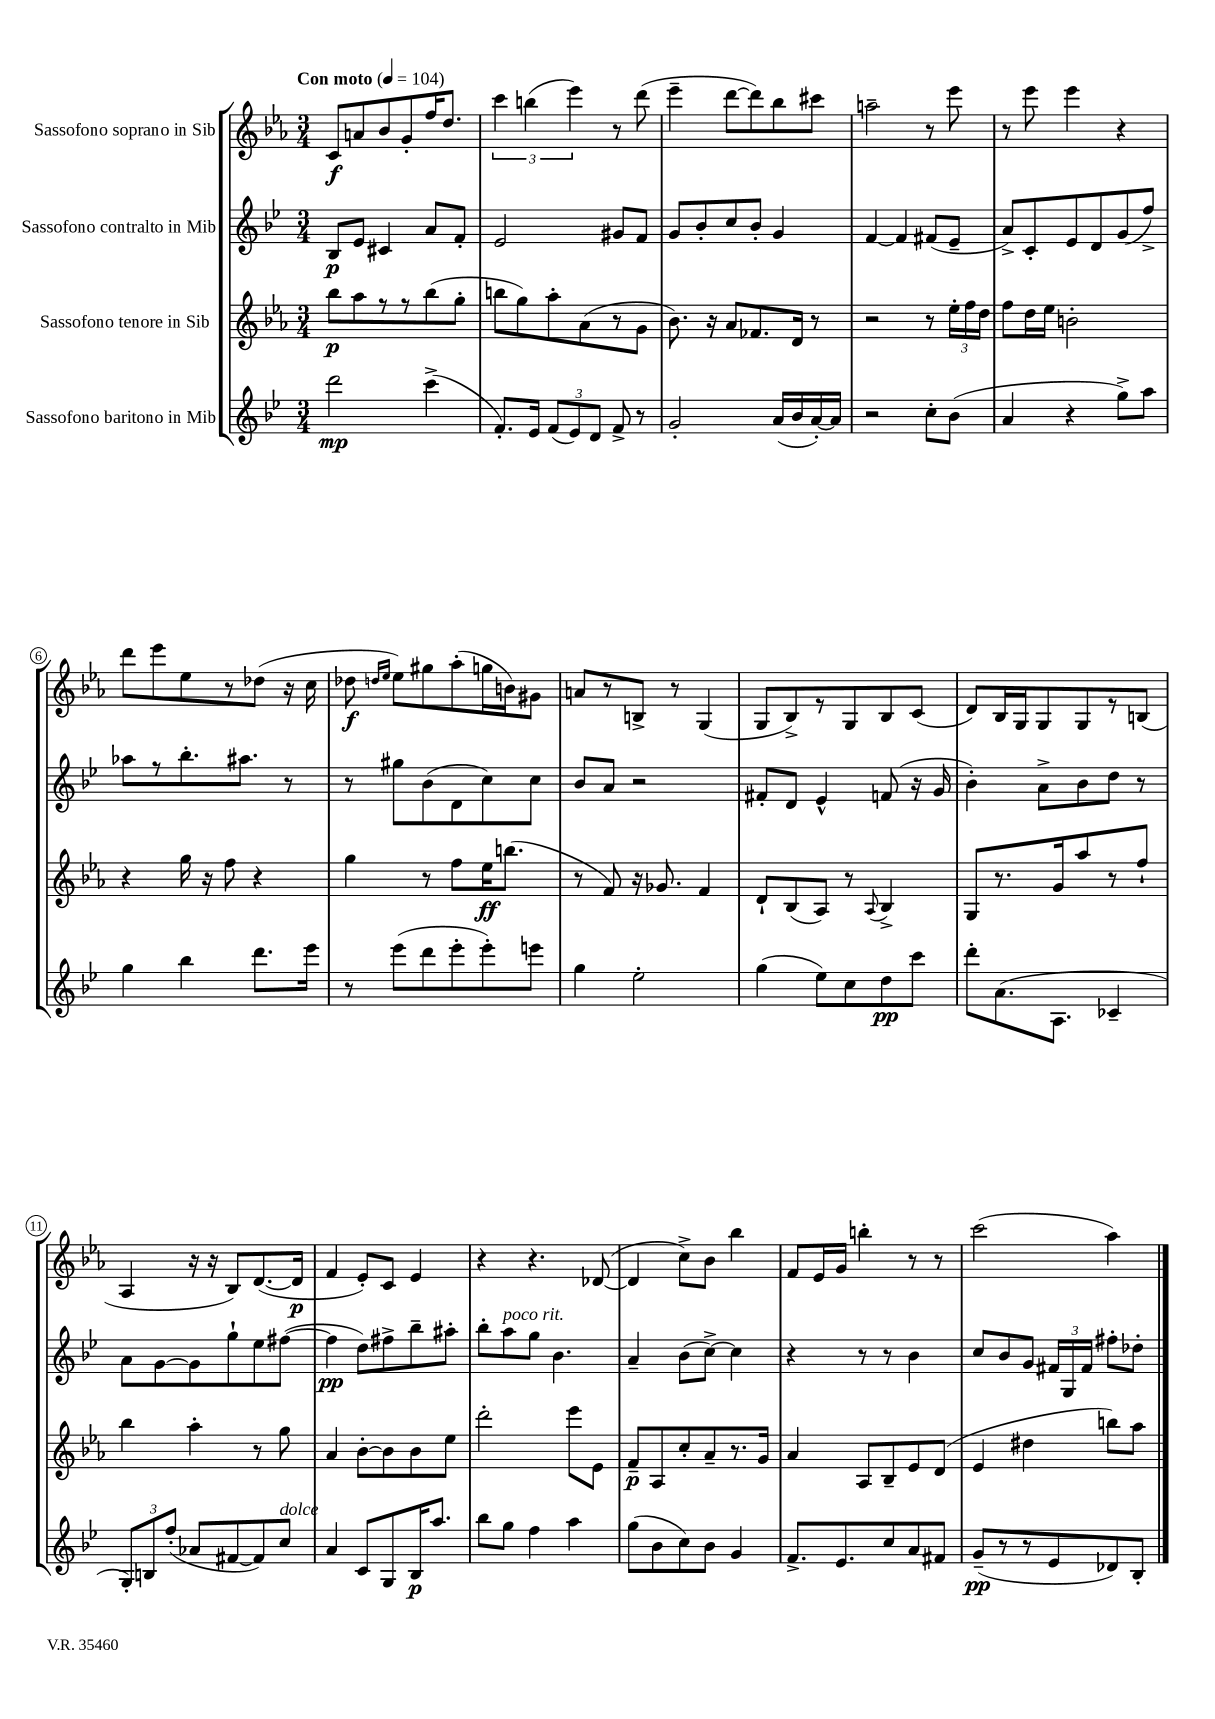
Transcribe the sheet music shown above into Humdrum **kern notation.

**kern	**kern	**kern	**kern
*staff4	*staff3	*staff2	*staff1
*clefG2	*clefG2	*clefG2	*clefG2
*k[b-e-]	*k[b-e-a-]	*k[b-e-]	*k[b-e-a-]
*M3/4	*M3/4	*M3/4	*M3/4
*MM104	*MM104	*MM104	*MM104
2ddd	8bb-	8B-	8c
.	8aa-	8e-	8a
.	8r	4c#	8b-
.	8r	.	8g'
(4ccc^	(8bb-	8a	16ff
.	.	.	8.dd
.	8gg'	8f'	.
=	=	=	=
8.f')	8bb	2e-	6ccc
.	8gg)	.	.
.	.	.	(6bb
16e-	.	.	.
(12f	8aa-'	.	.
12e-)	.	.	6eee-)
.	(8a-	.	.
12d	.	.	.
8f^	8r	8g#	8r
8r	8g	8f	(8ddd
=	=	=	=
2g'	8.b-)	8g	4eee-~
.	.	8b-'	.
.	16r	.	.
.	8a-	8cc	[8ddd
.	8.f-	8b-'	8ddd])
(16a	.	4g	8bb-
16b-	16d	.	.
[16a')	8r	.	8ccc#
16a]	.	.	.
=	=	=	=
2r	2r	[4f	2aa~
.	.	4f]	.
8cc'	8r	(8f#	8r
(8b-	24ee-'	8e-~	8eee-
.	24ff	.	.
.	24dd	.	.
=	=	=	=
4a	8ff	8a^)	8r
.	16dd	8c'	8eee-
.	16ee-	.	.
4r	2b'	8e-	4eee-
.	.	8d	.
8gg^)	.	(8g	4r
8aa	.	8ff^)	.
=	=	=	=
4gg	4r	8aa-	8ddd
.	.	8r	8eee-
4bb-	16gg	8.bb-'	8ee-
.	16r	.	.
.	8ff	.	8r
.	.	8.aa#	.
8.ddd	4r	.	(8dd-
.	.	8r	16r
16eee-	.	.	16cc
=	=	=	=
8r	4gg	8r	8dd-
.	.	.	16qqdd
.	.	.	16qqee-
(8eee-	.	8gg#	8ee-)
8ddd	8r	(8b-	8gg#
8eee-'	8ff	8d	(8aa-'
8eee-')	16ee-	8cc)	16gg
.	(8.bb	.	16b)
8eee	.	8cc	8g#
=	=	=	=
4gg	8r	8b-	8a
.	8f)	8a	8r
2ee-'	16r	2r	8B^
.	8.g-	.	.
.	.	.	8r
.	4f	.	(4G
=	=	=	=
(4gg	8d`	8f#'	8G
.	(8B-	8d	8B-^)
8ee-)	8A-)	4e-^^	8r
8cc	8r	.	8G
.	8qqA-	.	.
8dd	4B-^	(8f	8B-
8ccc	.	16r	(8c
.	.	16g	.
=	=	=	=
8ddd'	8G	4b-')	8d)
(8.a	8.r	.	16B-
.	.	.	16G
.	.	8a^	8G
8.A	16g	.	.
.	8aa-	8b-	8G
4c-~	8r	8dd	8r
.	8ff`	8r	(8B
=	=	=	=
12G')	4bb-	8a	4A-
12B	.	.	.
.	.	[8g	.
(12ff'	.	.	.
8a-	4aa-'	8g]	16r
.	.	.	16r
[8f#	.	8gg`	8B-)
8f#])	8r	8ee-	([8.d
8cc	8gg	([8ff#	.
.	.	.	16d]
=	=	=	=
4a	4a-	4ff#]	4f
8c	[8b-'	8dd)	8e-')
8G	8b-]	8ff#^	8c
16B-	8b-	8bb-~	4e-
8.aa	.	.	.
.	8ee-	8aa#'	.
=	=	=	=
8bb-	2ddd'	8bb-'	4r
8gg	.	8aa	.
4ff	.	8gg	4.r
.	.	4.b-	.
4aa	8eee-	.	.
.	8e-	.	([8d-
=	=	=	=
(8gg	8f~	4a~	4d-]
8b-	8A-	.	.
8cc)	8cc'	(8b-	8cc^)
8b-	8a-~	[8cc^)	8b-
4g	8.r	4cc]	4bb-
.	16g	.	.
=	=	=	=
8.f^	4a-	4r	8f
.	.	.	16e-
8.e-	.	.	16g
.	8A-	8r	4bb'
8cc	8B-~	8r	.
8a	8e-	4b-	8r
8f#	(8d	.	8r
=	=	=	=
(8g~	4e-	8cc	(2ccc
8r	.	8b-	.
8r	4dd#	8g	.
8e-	.	24f#	.
.	.	24G	.
.	.	24f#	.
8d-)	8bb)	8ff#'	4aa-)
8B-'	8aa-	8dd-'	.
==	==	==	==
*-	*-	*-	*-
